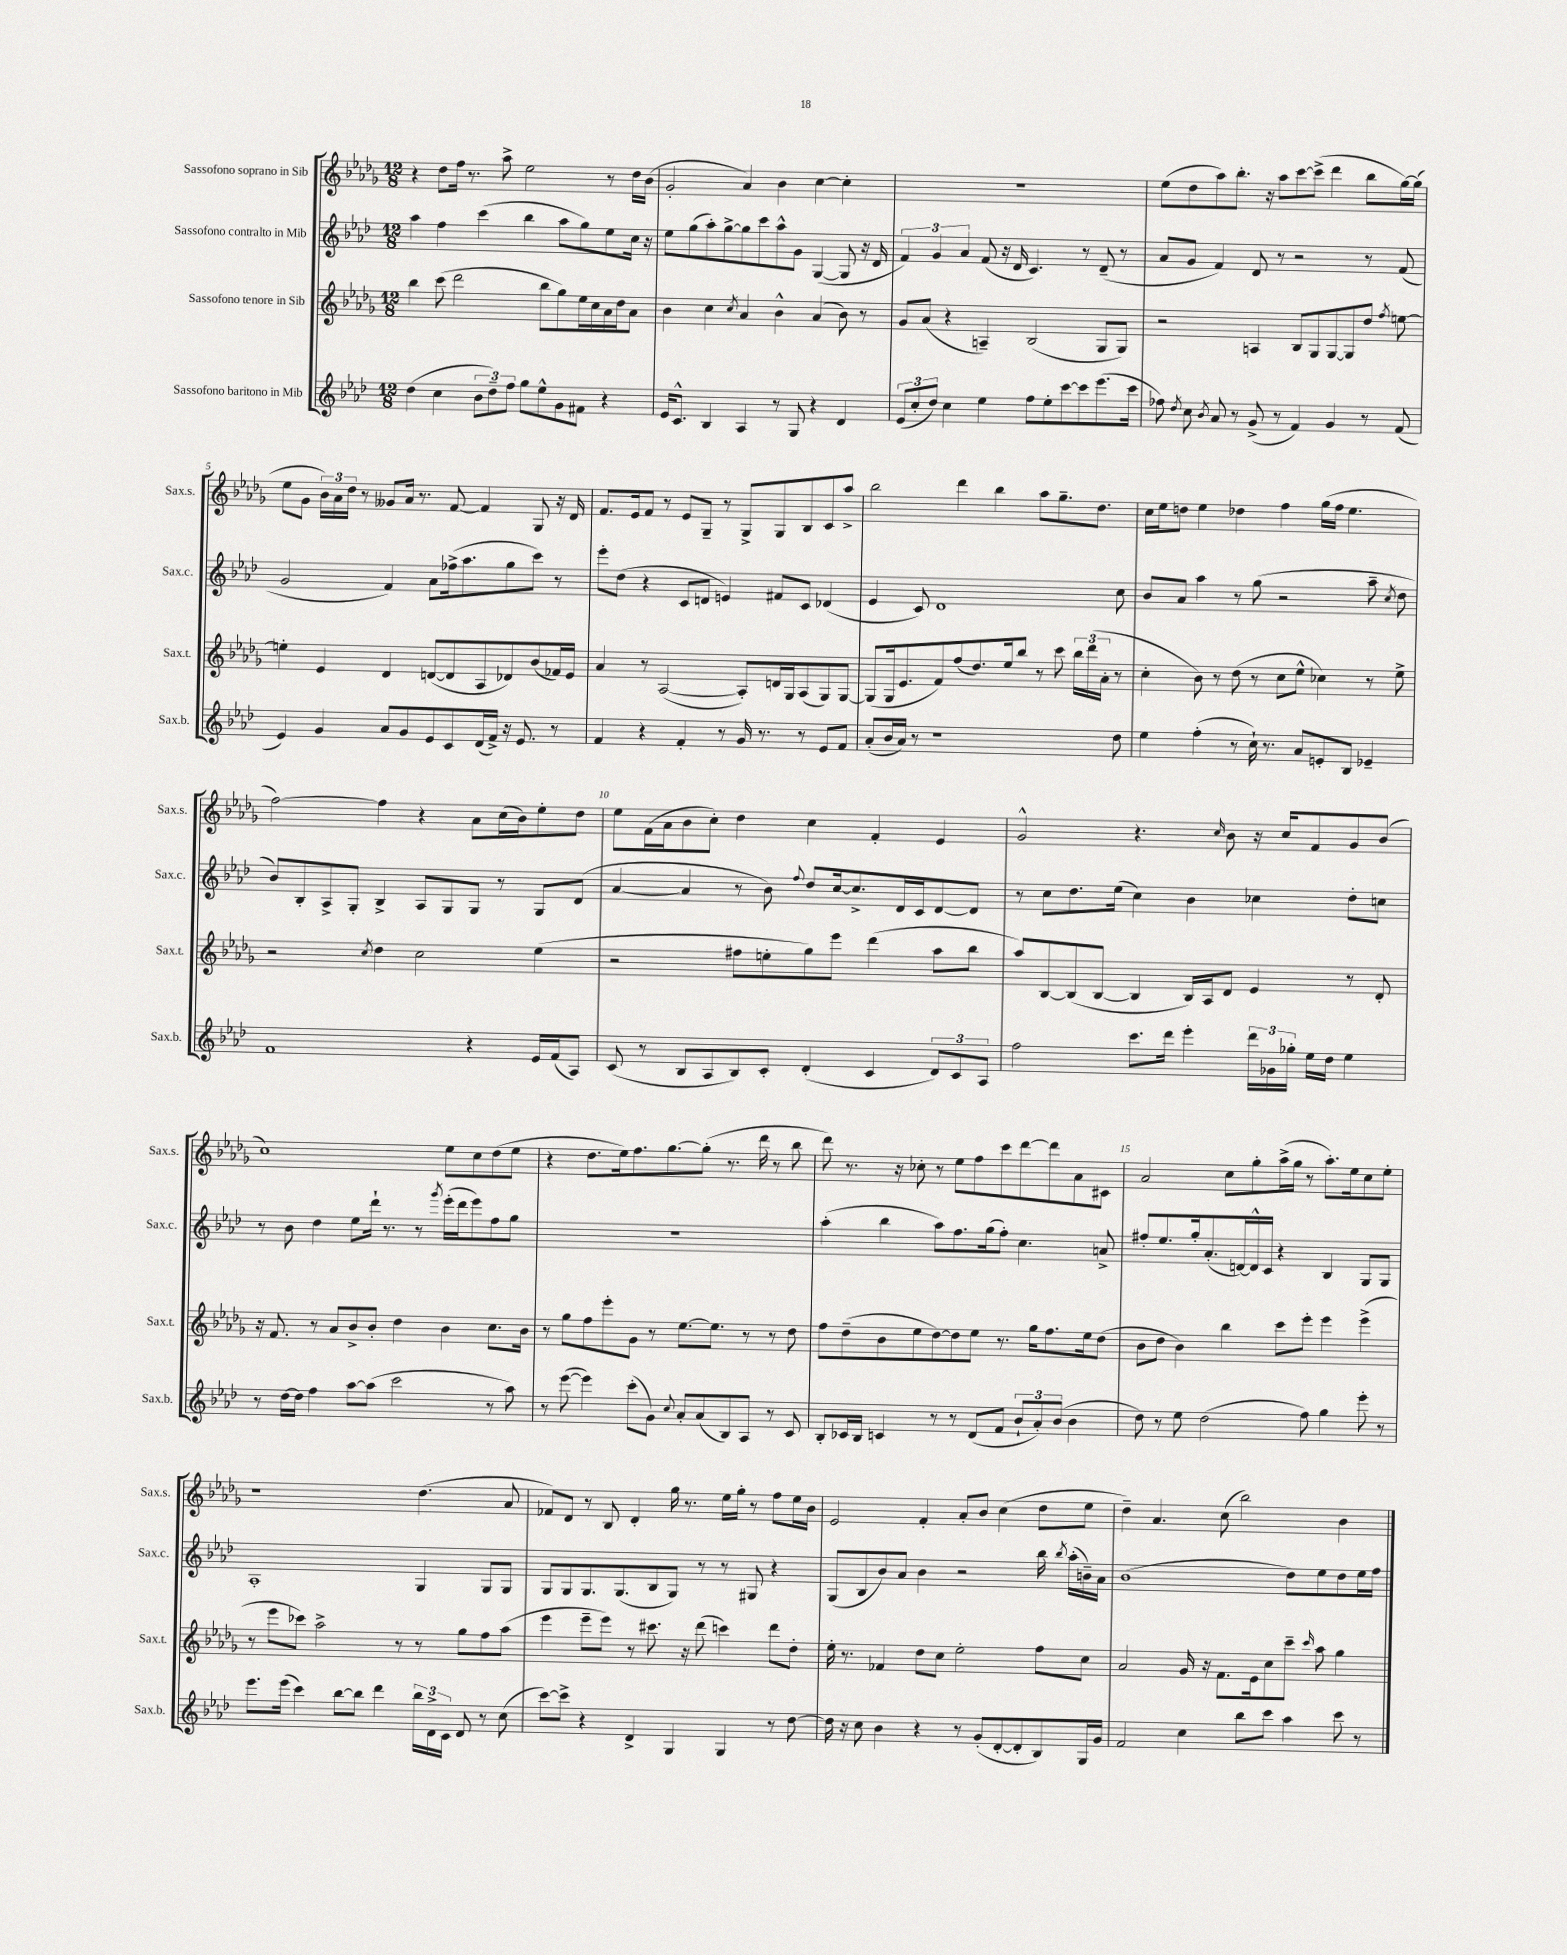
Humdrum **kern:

**kern	**kern	**kern	**kern
*staff4	*staff3	*staff2	*staff1
*clefG2	*clefG2	*clefG2	*clefG2
*k[b-e-a-d-]	*k[b-e-a-d-g-]	*k[b-e-a-d-]	*k[b-e-a-d-g-]
*M12/8	*M12/8	*M12/8	*M12/8
(4dd-\	4bb-\	4aa-\	4r
4cc\	(8ccc\	4ff\	8dd-\L
.	2ddd-\	.	16ff\Jk
.	.	.	8.r
12b-\L	.	(4ccc\	.
12dd-~\)	.	.	.
.	.	.	8aa-^\
12ff\J	.	.	.
8gg\L	.	4bb-\	2ee-\
8ee-^^\	8bb-\L	.	.
8g\	8gg-\)	8aa-\L	.
8f#\J	16ee-\L	8gg\)	.
.	16cc\	.	.
4r	16a-\	8ee-\	8r
.	16dd-\J	.	.
.	8a-\J	16cc\Jk	16dd-\LL
.	.	16r	(16b-\JJ
=	=	=	=
16e-/LK	4b-\	8ee-\L	2g-'/
8.c^^/J	.	.	.
.	.	(8gg\	.
4B-/	4cc\	8aa-'\)	.
.	.	[8gg^\	.
.	8qcc/	.	.
4A-/	4a-/	8gg\]	4a-/)
.	.	8ccc\	.
8r	4b-^^\	8aa-^^\	4b-\
8G/	.	8g\J	.
4r	(4a-/	([4G/	[4cc\
4d-/	8b-\)	8G/]	4cc'\]
.	8r	16r	.
.	.	16d-/	.
=	=	=	=
(12e-/L	8g-/L	6f/)	1.r
12cc'/	.	.	.
.	(8a-/J	.	.
12dd-/J)	.	6g/	.
4cc\	4r	.	.
.	.	6a-/	.
4ee-\	4A~/)	(8f/	.
.	.	16r	.
.	.	16d-/	.
8ff\L	(2B-/	4.c/)	.
8ee-'\	.	.	.
[8ccc\	.	.	.
8ccc\]	.	8r	.
(8.eee-\	8G-/L	(8d-~/	.
.	8G-/J)	8r	.
16ccc\Jk	.	.	.
=	=	=	=
8ff-\)	2r	8a-/L	(8ee-\L
8qdd-/	.	.	.
8cc\	.	8g/J	8dd-\
8qb-/	.	.	.
8a-/	.	4f/)	8aa-\)
8r	.	.	8.bb-'\J
(8g^/	4A/	8d-/	.
.	.	.	16r
8r	.	8r	8aa-\L
4f/)	8B-/L	2r	[8ccc\
.	8G-/	.	(8ccc^\]J
4g/	[8G-/	.	4ddd-\
.	8G-/]	.	.
8r	8dd-/J	8r	8bb-\L
.	8qff/	.	.
(8f/	[8ee\	(8f/	[16gg-\L)
.	.	.	(16gg-\]JJ
=	=	=	=
4e-/)	4ee'\]	2g/	8ee-\L
.	.	.	8g-\J
4g/	4e-/	.	24b-\LL)
.	.	.	24a-\
.	.	.	24dd-\JJ
.	.	.	8r
8a-/L	4d-/	4f/)	8g--/L
8g/	.	.	16a-/Jk
.	.	.	8.r
8e-/	([8d/L	8a-\L	.
8c/	8d/]	(16ff-^\k	[8f/
.	.	8.aa-\	.
(16d-/L	8A-/	.	4f/]
16f^/JJ)	.	.	.
16r	8d-/)	8gg\	.
8.e-/	.	.	.
.	(8b-/	8ccc\J)	8G-/
8r	16f-/L)	8r	16r
.	16e-/JJ	.	16d-/
=	=	=	=
4f/	4a-/	8eee-'\L	8.f/L
.	.	(8dd-\J	.
.	.	.	16e-/k
4r	8r	4r	8f/J
.	([2A-/	.	8r
4f'/	.	8c/L	8e-/L
.	.	8d/J	8G-~/J
8r	.	4e/)	8r
16g/	8A-'/]L)	.	8G-^/L
8.r	.	.	.
.	16d/L	8f#/L	8G-/
.	16G-/J	.	.
8r	(8A-/	8c/J	8B-/
8e-/L	8G-/)	(4d-/	8c/
8f/J	[8G-/J	.	8aa-^/J
=	=	=	=
(8a-'/L	(8G-/]L	4e-/	2bb-\
16b-/L	16G-/k	.	.
16a-/JJ)	8.e-/	.	.
8r	.	8c/)	.
1r	8f/)	1d-	.
.	(8ff/	.	4ddd-\
.	8.dd-/)	.	.
.	.	.	4bb-\
.	16ee-/k	.	.
.	8bb-/J	.	.
.	8r	.	8aa-\L
.	8ccc\	.	8.gg-~\
.	24bb-\LL	.	.
.	(24ddd-\	.	.
.	.	.	8.dd-\J
.	24a-'\JJ	.	.
8dd-\	8r	8cc\	.
=	=	=	=
4ee-\	4cc'\	8b-/L	16cc\LL
.	.	.	16ee-\J
.	.	8a-/J	8dd\J
(4ff'\	8b-\)	4aa-\	4ee-\
.	8r	.	.
8r	(8dd-\	8r	4dd-\
16cc`\)	8r	(8gg\	.
8.r	.	.	.
.	8cc\L	2r	4ff\
8a-/L	8ee-^^\J	.	.
8e'/	4cc-\)	.	(16gg-\LL
.	.	.	16ff\JJ
8B-/J	.	.	4.ee-\
4e-~/	8r	8aa-~\	.
.	.	8qcc/	.
.	8ee-^\	8dd-\	.
=	=	=	=
1f	2r	8b-/L)	[2ff\)
.	.	8B-'/	.
.	.	8A-^/	.
.	.	8G'/J	.
.	8qcc/	.	.
.	4dd-\	4B-^/	4ff\]
.	2cc\	8A-/L	4r
.	.	8G/	.
4r	.	8G/J	8a-\L
.	.	8r	(16cc\L
.	.	.	16b-\J)
16e-/LL	(4ee-\	8G/L	8ee-'\
(16f/J	.	.	.
8A-/J)	.	(8d-/J	8dd-\J
=	=	=	=
(8c/	2r	[4a-/	8ee-\L
8r	.	.	(16f\L
.	.	.	16a-\J
8B-/L	.	4a-/]	8b-\
8A-/	.	.	8cc'\J)
8B-/)	8ff#\L	8r	4dd-\
8c'/J	8ee'\	8b-\)	.
.	.	8qqff/	.
(4d-'/	8gg-\)	8dd-/L	4cc\
.	8eee-\J	[16cc/k	.
.	.	8.cc^/]	.
4c/	(4ddd-\	.	4f'/
.	.	16d-/L	.
.	.	16c/J	.
12d-/L)	8aa-\L	[8d-/	4e-/
12c/	.	.	.
.	8bb-\J	8d-/]J	.
12A-/J	.	.	.
=	=	=	=
2ff\	8aa-/L)	8r	2g-^^/
.	[8B-/	8cc\L	.
.	(8B-/]	8.dd-\	.
.	[8B-/J	.	.
.	.	(16ee-\Jk	.
8.ccc\L	4B-/]	4cc\)	4.r
16ddd-\Jk	.	.	.
4eee-'\	16B-/LL)	4b-\	.
.	16A-/J	.	.
.	.	.	16qqcc/
.	8d-/J	.	8b-\
24ddd-\LL	4e-/	4cc-\	16r
24g-\	.	.	.
.	.	.	16cc/LK
24gg-'\JJ	.	.	.
16ee-\LL	.	.	8f/
16dd-\JJ	.	.	.
4ee-\	8r	8dd-'\L	8g-/
.	8d-'/	8cc\J	(8b-/J
=	=	=	=
8r	16r	8r	1cc)
.	8.f/	.	.
[16dd-\LL	.	8b-\	.
16dd-\]JJ	.	.	.
4ff\	8r	4dd-\	.
.	8a-/L	.	.
[8aa-\L	8b-^/	8ee-\L	.
(8aa-\]J	8b-'/J	16ddd-`\Jk	.
.	.	8.r	.
2ccc\	4dd-\	.	.
.	.	8r	.
.	.	8qggg/	.
.	4b-\	(16eee-'\LL	8ee-\L
.	.	16ddd-\J	.
.	.	8eee-\)	8cc\
8r	8.cc\L	8ff\	(8dd-\
8aa-\)	.	8gg\J	8ee-\J
.	16b-\Jk	.	.
=	=	=	=
8r	8r	1.r	4r
([8eee-\	8gg-\L	.	.
4eee-\])	8ff\	.	8.dd-\L
.	8eee-'\	.	.
.	.	.	16ee-\k)
(8ccc'\L	8g-\J	.	8.ff\
8g\J)	8r	.	.
.	.	.	[8.gg-\
8qqcc/	.	.	.
8a-'/L	[8.ee-\L	.	.
(8a-/	.	.	(8gg-'\]J
.	8.ee-\]J	.	.
8B-/)	.	.	8.r
8A-/J	8r	.	.
.	.	.	16ddd-\
8r	8r	.	8r
8c/	8dd-\	.	8bb-\
=	=	=	=
8B-'/L	8ff\L	(4aa-'\	8ddd-\)
16c-/L	(8dd-~\	.	8.r
16B-/JJ	.	.	.
4c/	8b-\	4bb-\	.
.	.	.	16r
.	8ee-\	.	8cc-'\
8r	[8dd-\)	8aa-\L)	8r
8r	8dd-\]	8.ff\	8ee-\L
(8d-/L	8ee-\J	.	8ff\
.	.	(16gg\k	.
8f/J	8.r	8ff'\J)	8ccc\
12b-`/L	.	4.cc\	[8ddd-\
.	16gg-\LK	.	.
12a-'/)	.	.	.
.	8.ff\	.	8ddd-\]
(12b-/J	.	.	.
4b-\	.	.	8a-\
.	16ee-\k	.	.
.	(8dd-\J	8a^/	8c#\J
=	=	=	=
8dd-\)	8b-\L	8ff#'/L	2a-/
8r	8dd-\J	8.ee-/	.
8ee-\	4b-\)	.	.
.	.	16gg'/k	.
(2dd-\	.	(8.a-'/	.
.	4bb-\	.	8cc\L
.	.	[16d/L)	.
.	.	16d^^/]	8gg-'\
.	.	16c/JJ	.
.	8ccc\L	4r	(16aa-^\L
.	.	.	16gg-\JJ
8ff\)	8eee-'\J	.	8r
4gg\	4eee-\	4B-/	8.aa-'\L)
.	.	.	16ee-\k
8eee-'\	(4eee-^\	8G/L	8cc\
8r	.	8G/J	8ee-'\J
=	=	=	=
8.eee-\L	8r	1A-'	1r
.	8eee-\L	.	.
(16eee-\Jk	.	.	.
4ccc\)	8ccc-\J)	.	.
.	2aa-^\	.	.
[8bb-\L	.	.	.
8bb-\]J	.	.	.
4ddd-\	.	.	.
.	8r	.	.
24bb-\LL	8r	4G/	(4.dd-\
24d-^\	.	.	.
24c\JJ	.	.	.
8d-/	8gg-\L	.	.
8r	8ff\	8G/L	.
(8cc\	(8aa-\J	8G/J	8a-/
=	=	=	=
[8ccc\L)	4eee-\	8G/L	8f-/L)
8ccc^\]J	.	8G/	8d-/J
4r	8eee-~\L	8.G/	8r
.	8eee-\J)	.	8B-/
.	.	(8.G/	.
4d-^/	8r	.	4d-'/
.	8.ccc#\	8B-/	.
4G/	.	8G/J)	16gg-\
.	16r	.	8.r
.	(8ddd-\	8r	.
4G/	4ccc\)	8r	16ee-\LL
.	.	.	16gg-'\JJ
.	.	8G#/	8r
8r	8ddd-\L	4r	8ff\L
[8dd-\	8dd-'\J	.	16ee-\L
.	.	.	16b-\JJ
=	=	=	=
16dd-\]	16ee-'\	(8G/L	2e-/
16r	8.r	.	.
8cc\	.	8B-/	.
4b-\	4f-/	8b-/)	.
.	.	8a-/J	.
4r	8dd-\L	4b-\	4f'/
.	8cc\J	.	.
8r	2ee-'\	2r	8a-'/L
(8g'/L	.	.	8b-/J
[8d-'/	.	.	(4cc\
8d-'/]	.	.	.
8B-/)	8ff\L	16bb-\	8dd-\L
.	.	8qbb-/	.
.	.	(16aa-'\LL	.
16G/L	8cc\J	16b~\)	8ee-\J
16g/JJ	.	16a-\JJ	.
=	=	=	=
2f/	2a-/	(1b-	4dd-~\)
.	.	.	4.a-/
4cc\	16g-/	.	.
.	16r	.	.
.	8.f\L	.	(8cc\
8bb-\L	.	.	2bb-\)
.	16e-\k	.	.
8ccc\J	8cc\	.	.
4aa-\	8ccc~\J	8dd-\L)	.
.	16qqccc/	.	.
.	8aa-\	8ee-\	.
8ccc\	4gg-\	8dd-\	4b-\
8r	.	16ee-\L	.
.	.	16ff\JJ	.
==	==	==	==
*-	*-	*-	*-
